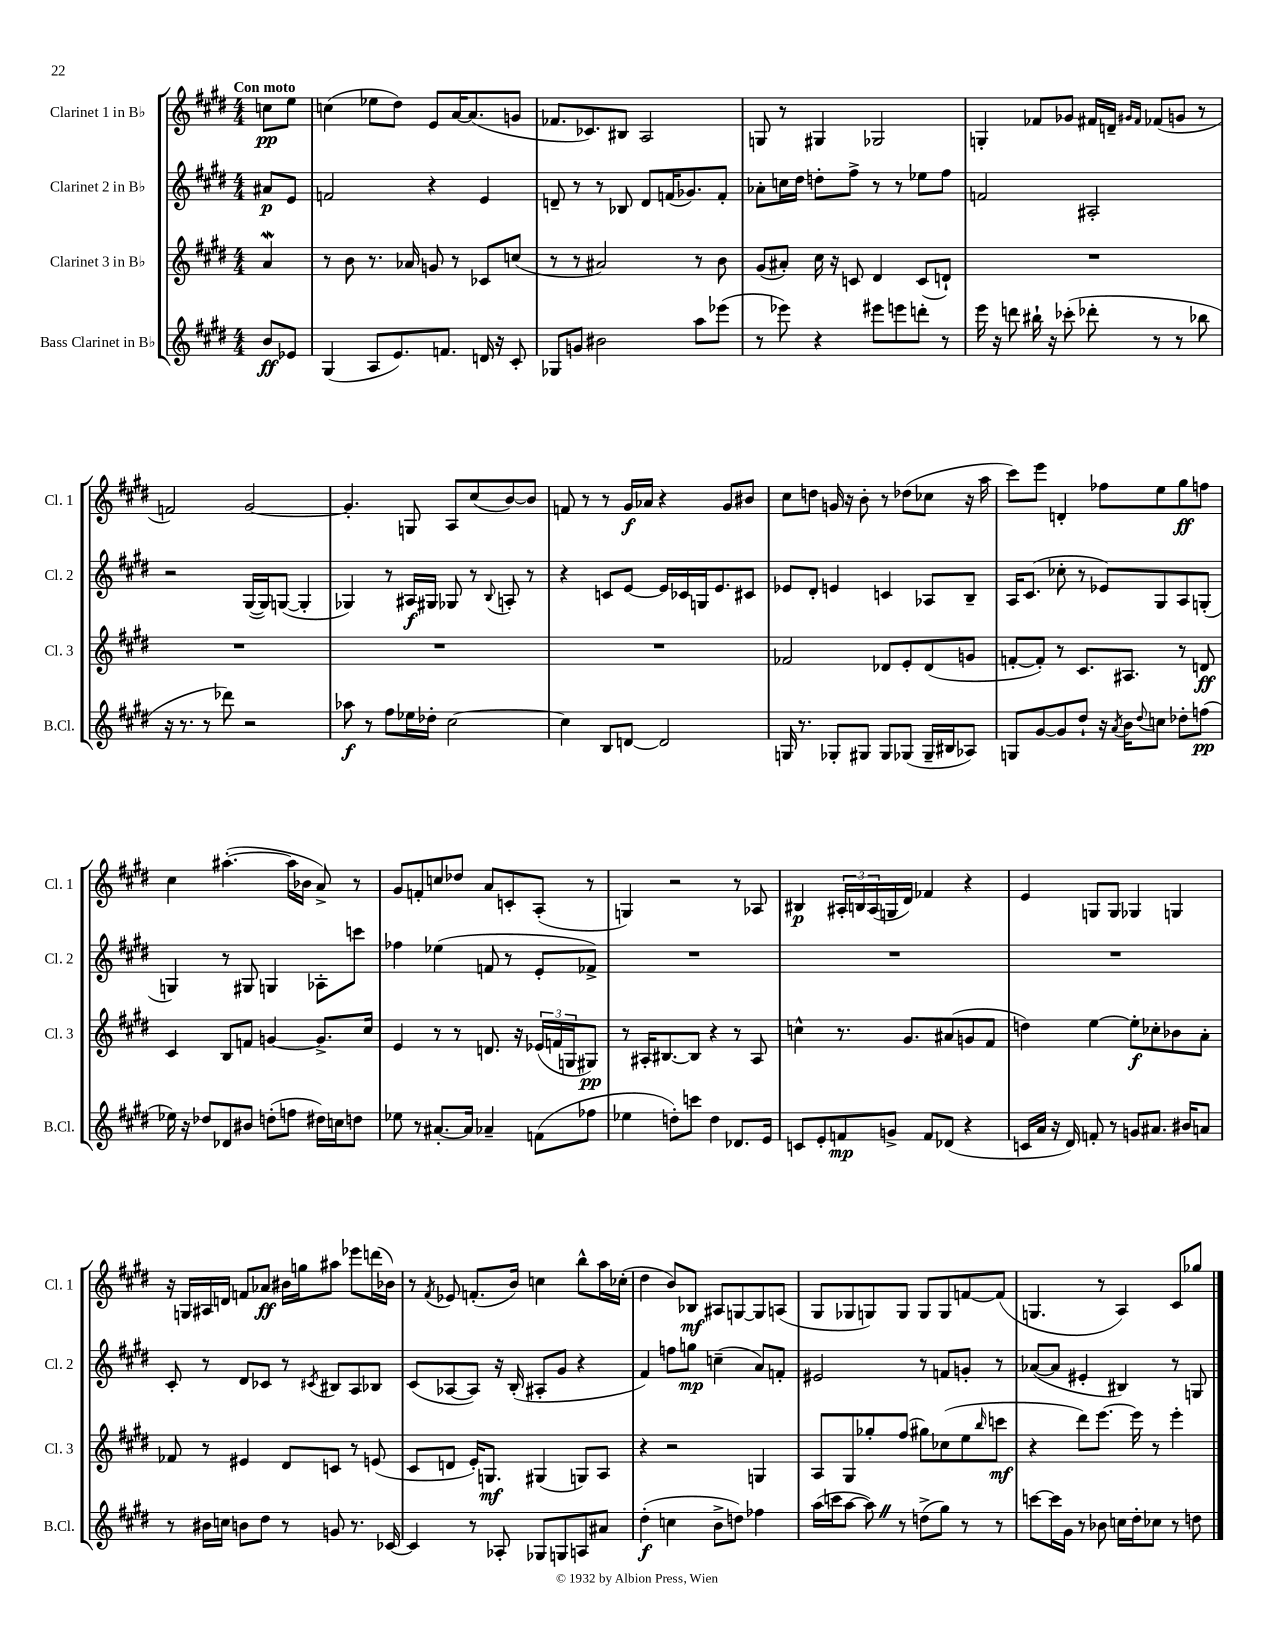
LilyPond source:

<<
\new StaffGroup <<
\new Staff = "s0" \with { instrumentName = "Clarinet 1 in Bb" shortInstrumentName = "Cl. 1" } {
    \clef treble \key e \major \numericTimeSignature \time 4/4 \partial 4 \tempo "Con moto"
    c''8\pp e''8 |
    c''4( ees''8 dis''8) e'8 a'16~ a'8.( g'8 |
    fes'8. ces'8.) bis8 a2 |
    g8 r8 gis4 ges2 |
    g4-. fes'8 ges'8 fis'16 d'16-- \grace { gis'16 fis'16 } fes'8( g'8 r8 |
    f'2) gis'2~ |
    gis'4.-. g8 a8 cis''8( b'8~) b'8 |
    f'8 r8 r8 gis'16\f aes'16 r4 gis'8 bis'8 |
    cis''8 d''8 g'16 r16 b'8-. r8 des''8( ces''8 r16 a''16 |
    cis'''8) e'''8 d'4-. fes''8 e''8 gis''8\ff f''8 |
    cis''4 ais''4.~-.( ais''16 bes'16 a'8->) r8 |
    gis'8 f'8-. c''8 des''8 a'8 c'8-. a8-.( r8 |
    g4) r2 r8 aes8 |
    bis4\p \tuplet 3/2 { ais16-. b16 ais16( } g16 dis'16) fes'4 r4 |
    e'4 g8 g8 ges4 g4 |
    r16 g16 ais16 d'16 f'8 aes'8\ff bis'16 g''16 ais''8 ees'''8 d'''16( bes'16) |
    r8 \acciaccatura { fis'8 } ees'8 f'8.-.( b'16) c''4 b''8-^ a''16 ces''16-.( |
    dis''4 b'8) bes8\mf ais8 g8~ g8 a8( |
    gis8 ges8 g8) g8 g8 g8 f'8~ f'8( |
    g4. r8 a4) cis'8 ges''8 \bar "|." |
}
\new Staff = "s1" \with { instrumentName = "Clarinet 2 in Bb" shortInstrumentName = "Cl. 2" } {
    \clef treble \key e \major \numericTimeSignature \time 4/4 \partial 4
    ais'8\p e'8 |
    f'2 r4 e'4 |
    d'8-- r8 r8 bes8 d'8 f'16( ges'8.) f'8-. |
    aes'8-. c''16 dis''16 d''8-. fis''8-> r8 r8 ees''8 fis''8 |
    f'2 ais2-. |
    r2 gis16~( gis16) g8~( g4-. |
    ges4) r8 ais16\f gis16 ges8 r8 \appoggiatura { b8 } a8-. r8 |
    r4 c'8 e'8~ e'16 ces'16 g16 e'8. cis'8 |
    ees'8 dis'8-. e'4 c'4 aes8 b8-- |
    a16 cis'8.( ces''8-. r8 ees'8) gis8 a8 g8-.( |
    g4) r8 gis8 g4 aes8-. c'''8 |
    fes''4 ees''4( f'8 r8 e'8-. fes'8->) |
    R1 |
    R1 |
    R1 |
    cis'8-. r8 dis'8 ces'8 r8 \acciaccatura { cis'8 } bis8 a8 bes8 |
    cis'8( aes8~ aes8) r16 b16-.( ais8-. gis'8 r4 |
    fis'4) f''8 g''8\mp c''4--( a'8) f'8-. |
    eis'2 r8 f'8 g'8-. r8 |
    aes'8~( aes'8 eis'4-. bis4) r8 g8 \bar "|." |
}
\new Staff = "s2" \with { instrumentName = "Clarinet 3 in Bb" shortInstrumentName = "Cl. 3" } {
    \clef treble \key e \major \numericTimeSignature \time 4/4 \partial 4
    a'4\mordent |
    r8 b'8 r8. aes'16 g'8 r8 ces'8 c''8( |
    r8 r8 ais'2) r8 b'8 |
    gis'8( ais'8-.) cis''16 r16 c'8 dis'4 c'8( d'8-!) |
    R1 |
    R1 |
    R1 |
    R1 |
    fes'2 des'8 e'8-. des'8( g'8 |
    f'8~-. f'8-.) r8 cis'8. ais8. r8 d'8\ff |
    cis'4 b8 f'8 g'4~ g'8.-> cis''16 |
    e'4 r8 r8 d'8. r16 \tuplet 3/2 { ees'16( f'16 g16 } gis8\pp) |
    r8 ais16-. bis8.~ bis8 r4 r8 ais8 |
    c''4-^ r8. gis'8. ais'8( g'8 fis'8 |
    d''4) e''4~ e''8-.\f ces''8-. bes'8 a'8-. |
    fes'8 r8 eis'4 dis'8 c'8 r8 e'8( |
    cis'8 d'8 e'16-.) g8.\mf gis4( g8) a8 |
    r4 r2 g4 |
    a8 gis8 ges''8-. fis''8( gis''8) ces''8( e''8 \grace { b''16 } c'''8\mf |
    r4 dis'''8) e'''8.~ e'''16 r8 e'''4-. \bar "|." |
}
\new Staff = "s3" \with { instrumentName = "Bass Clarinet in Bb" shortInstrumentName = "B.Cl." } {
    \clef treble \key e \major \numericTimeSignature \time 4/4 \partial 4
    b'8\ff ees'8 |
    gis4( a8 e'8.) f'8. d'16 r16 cis'8-. |
    ges8 g'8 bis'2 a''8 ees'''8( |
    r8 ees'''8) r4 eis'''8 e'''8 d'''8-. r8 |
    e'''16 r16 d'''8 bis''16-! r16 ces'''8-.( des'''8-. r8 r8 bes''8 |
    r16 r8. r8 des'''8) r2 |
    aes''8\f r8 fis''8 ees''16 des''16-. cis''2~ |
    cis''4 b8 d'8~ d'2 |
    g16 r8. ges8-. gis8 gis8 ges8( ges16-- bis16 aes8) |
    g8 gis'8~ gis'8 dis''8-! r16 \acciaccatura { a'8 } b'16 \appoggiatura { dis''8 } c''8 des''8-. f''8\pp( |
    ees''16) r16 des''8 des'8 bis'8 d''8-.( f''8 dis''16) c''16 d''8 |
    ees''8 r8 ais'8.~-. ais'16 aes'4-- f'8( fes''8 |
    ees''4 d''8-.) c'''8 d''4 des'8. e'16 |
    c'8 e'8-. f'8\mp g'8-> f'8 des'8( r4 |
    c'16 a'16 r16 dis'16) f'8-. r8 g'8 ais'8. bis'16 a'8 |
    r8 bis'16 c''16 b'8 dis''8 r8 g'8 r8. ces'16~ |
    ces'4 r8 aes8-. ges8 g8 a8 ais'8 |
    dis''4-.\f( c''4 b'8-> d''8) fes''4 |
    a''16( c'''16 a''8~ a''8) \once \override BreathingSign.text = \markup { \musicglyph "scripts.caesura.straight" } \breathe r8 d''8->( gis''8) r8 r8 |
    c'''8~ c'''16 gis'16 r8 bes'8 c''16 dis''16-. ces''8 r8 d''8 \bar "|." |
}
>>
>>
\layout { \context { \Score \remove "Bar_number_engraver" } }
